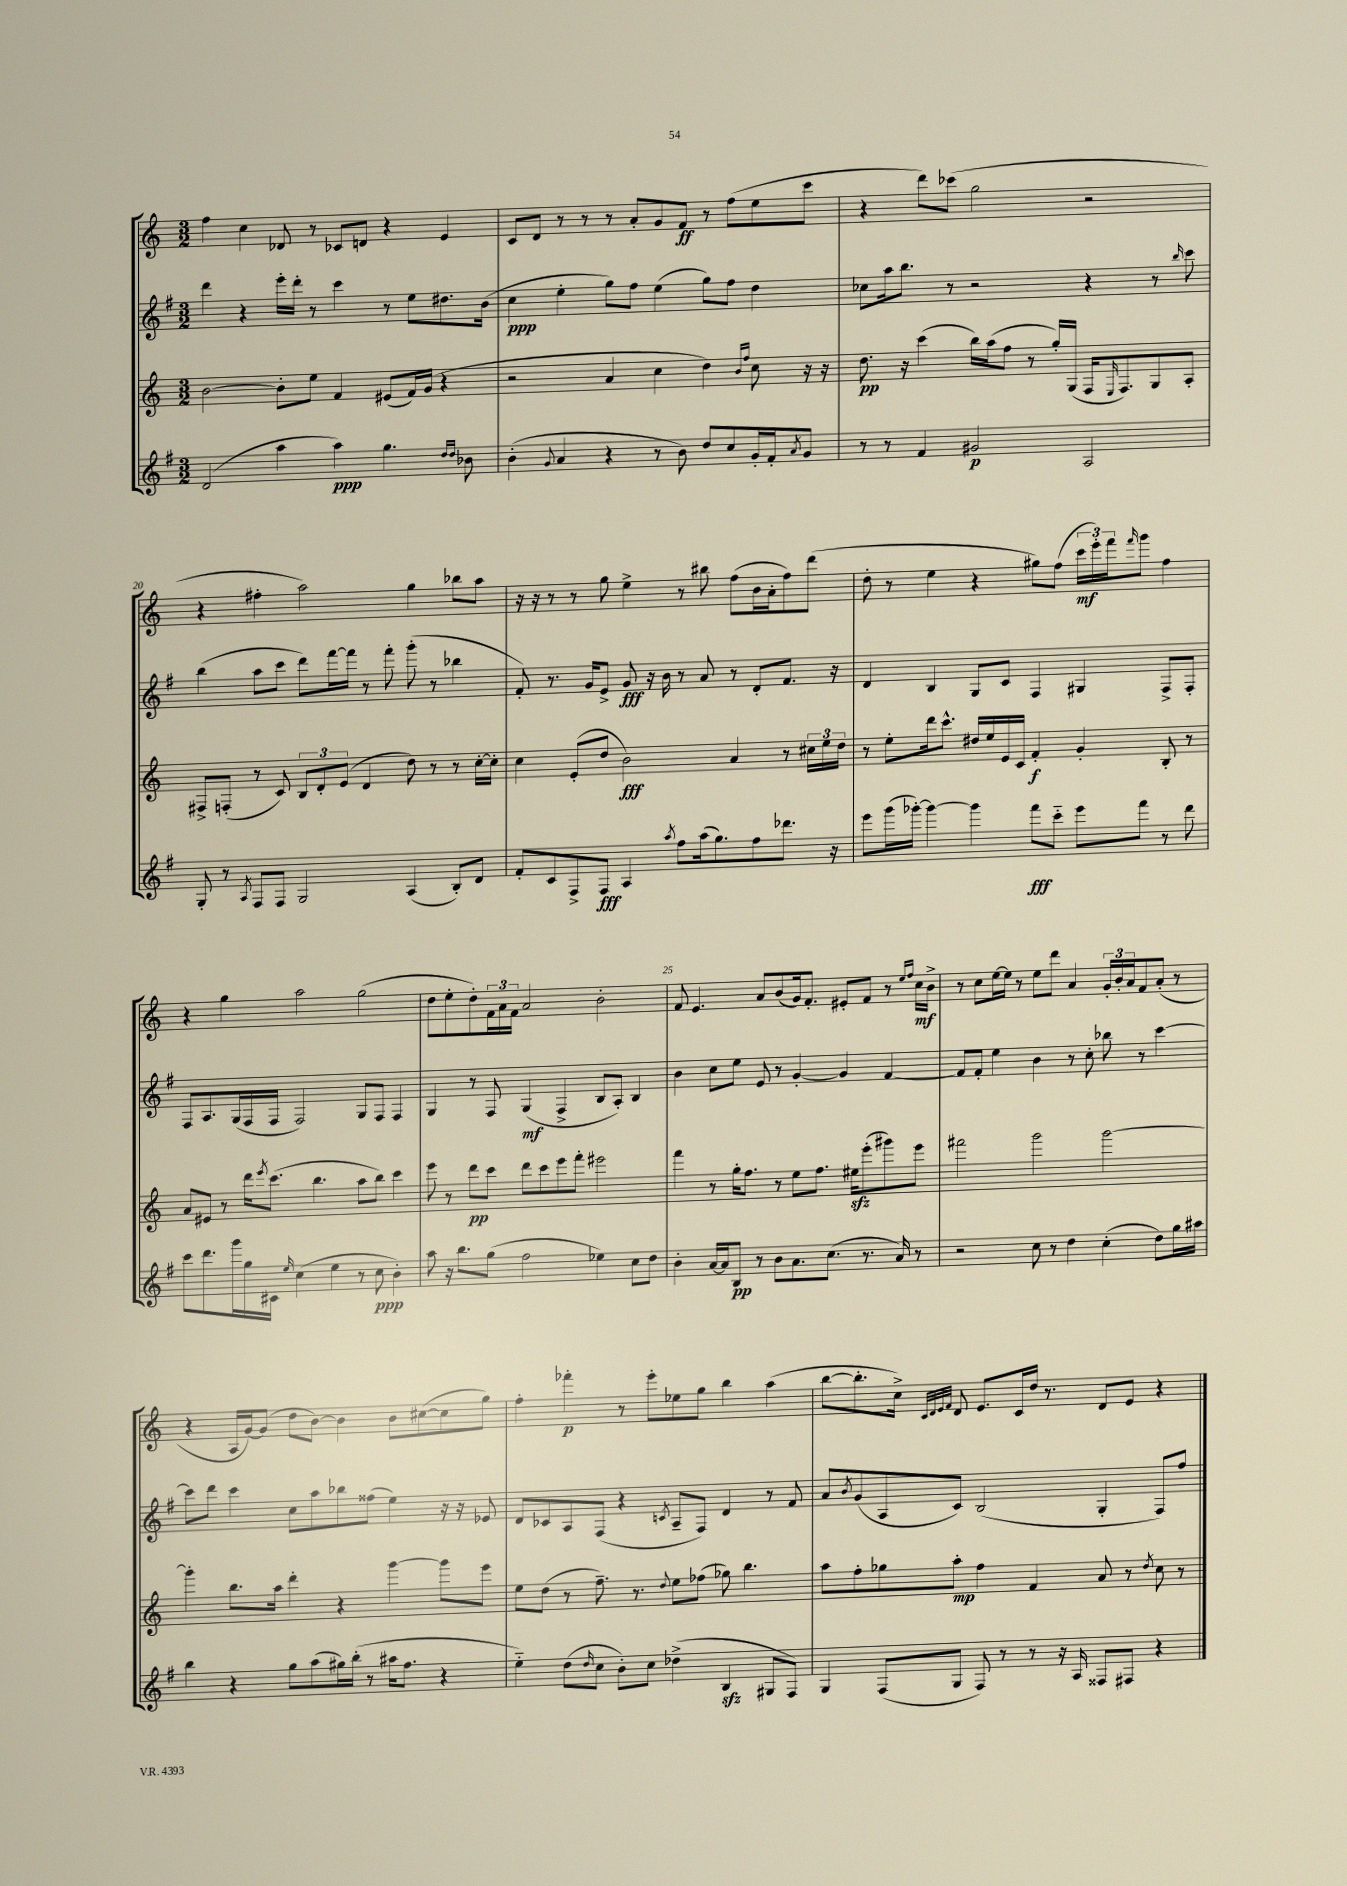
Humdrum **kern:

**kern	**dynam	**kern	**dynam	**kern	**dynam	**kern	**dynam
*part4	*part4	*part3	*part3	*part2	*part2	*part1	*part1
*staff4	*staff4	*staff3	*staff3	*staff2	*staff2	*staff1	*staff1
*clefG2	*	*clefG2	*	*clefG2	*	*clefG2	*
*k[f#]	*	*k[]	*	*k[f#]	*	*k[]	*
*M3/2	*	*M3/2	*	*M3/2	*	*M3/2	*
=17	=17	=17	=17	=17	=17	=17	=17
(2d/	.	[2b\	.	4ddd\	.	4ff\	.
.	.	.	.	4r	.	4cc\	.
4aa\	.	8b'\L]	.	16eee'\LL	.	8d-X/	.
.	.	.	.	16ddd'\JJ	.	.	.
.	.	8ee\J	.	8r	.	8r	.
4aa\)	ppp	4f/	.	4ccc\	.	8c-X/L	.
.	.	.	.	.	.	8dn/J	.
4.gg\	.	(8e#X/L	.	8r	.	4r	.
.	.	16f/L)	.	8ee\L	.	.	.
.	.	(16g/JJ	.	.	.	.	.
.	.	4r	.	8.dd#X\	.	4e/	.
16qqdd/LL	.	.	.	.	.	.	.
16qqdd/JJ	.	.	.	.	.	.	.
8b-X\	.	.	.	.	.	.	.
.	.	.	.	(16b\Jk	.	.	.
=18	=18	=18	=18	=18	=18	=18	=18
(4b'\	.	2r	.	4cc\	ppp	8c/L	.
.	.	.	.	.	.	8d/J	.
8qqg/	.	.	.	.	.	.	.
4a/	.	.	.	4ee'\	.	8r	.
.	.	.	.	.	.	8r	.
4r	.	4a/	.	8gg\L)	.	8r	.
.	.	.	.	8ff#\J	.	8a'/L	.
8r	.	4cc\	.	(4ee\	.	8g/	.
8b\)	.	.	.	.	.	8f/J	ff
8dd/L	.	4dd\)	.	8gg\L)	.	8r	.
8cc/	.	.	.	8ff#\J	.	(8ff\L	.
.	.	16qqb/LL	.	.	.	.	.
.	.	16qqff/JJ	.	.	.	.	.
16g'/L	.	8cc\	.	4dd\	.	8ee\	.
16f#'/J	.	.	.	.	.	.	.
8qa/	.	.	.	.	.	.	.
8g/J	.	16r	.	.	.	8ccc\J	.
.	.	16r	.	.	.	.	.
=19	=19	=19	=19	=19	=19	=19	=19
8r	.	8.dd\	pp	8cc-X\L	.	4r	.
8r	.	.	.	16aa\k	.	.	.
.	.	16r	.	8.bb\J	.	.	.
4f#/	.	(4ccc\	.	.	.	8ddd\L)	.
.	.	.	.	8r	.	(8ccc-X\J	.
2g#X/	p	16bb\LL)	.	2r	.	2gg\	.
.	.	(16aa\J	.	.	.	.	.
.	.	8ff\J	.	.	.	.	.
.	.	8r	.	.	.	.	.
.	.	16gg'/LL)	.	.	.	.	.
.	.	(16G/JJ	.	.	.	.	.
2A/	.	16F/KL	.	4r	.	2r	.
.	.	16qqE/	.	.	.	.	.
.	.	8.F/)	.	.	.	.	.
.	.	8G/	.	8r	.	.	.
.	.	.	.	16qqbb/	.	.	.
.	.	8A'/J	.	8ccc\	.	.	.
!!LO:LB:g=z
=20	=20	=20	=20	=20	=20	=20	=20
8G'/	.	8F#X^/L	.	(4bb\	.	4r	.
8r	.	(8Fn'/J	.	.	.	.	.
8qA/	.	.	.	.	.	.	.
8F#/L	.	8r	.	8aa\L	.	4ff#X'\	.
8F#/J	.	8c/)	.	8ccc\J	.	.	.
2G/	.	12B/L	.	8ddd\L)	.	2aa\)	.
.	.	12d'/	.	.	.	.	.
.	.	.	.	[16fff#\L	.	.	.
.	.	(12e/J	.	.	.	.	.
.	.	.	.	16fff#\JJ]	.	.	.
.	.	4d/	.	8r	.	.	.
.	.	.	.	8fff#'\	.	.	.
(4A/	.	8dd\)	.	(8ggg'\	.	4gg\	.
.	.	8r	.	8r	.	.	.
8B'/L)	.	8r	.	4bb-X\	.	8bb-X\L	.
8d/J	.	[16cc'\LL	.	.	.	8aa\J	.
.	.	16cc'\JJ]	.	.	.	.	.
=21	=21	=21	=21	=21	=21	=21	=21
8f#'/L	.	4cc\	.	8f#'/)	.	16r	.
.	.	.	.	.	.	16r	.
8c/	.	.	.	8.r	.	8r	.
8F#^/	.	(8e'/L	.	.	.	8r	.
.	.	.	.	16g/KL	.	.	.
8F#/J	fff	8dd/J	.	8e^/J	.	8gg\	.
4A/	.	2b\)	fff	8g/	fff	4ee^\	.
.	.	.	.	16r	.	.	.
.	.	.	.	16b\	.	.	.
8qaa/	.	.	.	.	.	.	.
8ff#\L	.	.	.	8r	.	8r	.
(16aa\k	.	.	.	8a/	.	8bb#X\	.
8.gg\)	.	.	.	.	.	.	.
.	.	4a/	.	8r	.	(8ff\L	.
8ff#\	.	.	.	8d'/L	.	16b\L	.
.	.	.	.	.	.	16a'\J	.
8.ddd-X\J	.	8r	.	8.f#/J	.	8ff\)	.
.	.	24cc#X\LL	.	.	.	(8ddd\J	.
.	.	24ee\	.	.	.	.	.
16r	.	.	.	16r	.	.	.
.	.	24dd\JJ	.	.	.	.	.
=22	=22	=22	=22	=22	=22	=22	=22
8eee\L	.	8r	.	4d/	.	8dd'\	.
(16ggg\L	.	8ee'\L	.	.	.	8r	.
[16ggg-X'\JJ)	.	.	.	.	.	.	.
4ggg-\_	.	16ddd\k	.	4B/	.	4ee\	.
.	.	8.ccc^^\J	.	.	.	.	.
4ggg-\]	.	16dd#X/LL	.	8G/L	.	4r	.
.	.	16ee/	.	.	.	.	.
.	.	16e/	.	8c/J	.	.	.
.	.	16c/JJ	.	.	.	.	.
8fff#\L	fff	4f'/	f	4F#/	.	8gg#X\L)	.
8ccc\J	.	.	.	.	.	(8ff\J	.
8eee\L	.	4g'/	.	4G#X/	.	24ccc\LL	mf
.	.	.	.	.	.	24eee'\)	.
.	.	.	.	.	.	24fff\J	.
.	.	.	.	.	.	16qqfff/	.
8fff#\J	.	.	.	.	.	8ggg\J	.
8r	.	8B'/	.	8F#^/L	.	4ff\	.
8ddd\	.	8r	.	8F#'/J	.	.	.
!!LO:LB:g=z
=23	=23	=23	=23	=23	=23	=23	=23
8ccc\L	.	8a/L	.	8F#/L	.	4r	.
8.ddd\	.	8e#X/J	.	8.A/	.	.	.
.	.	8r	.	.	.	4gg\	.
16ggg\L	.	.	.	(16G/L	.	.	.
16gg\	.	16ddd\KL	.	16F#/	.	.	.
.	.	8qeee/	.	.	.	.	.
16c#X\JJ	.	(8.ccc\J	.	16F#/JJ	.	.	.
16qqee/	.	.	.	.	.	.	.
(4cc\	.	.	.	2F#/)	.	2aa\	.
.	.	4.bb\	.	.	.	.	.
4ee\	.	.	.	.	.	.	.
8r	.	8aa\L	.	8G/L	.	(2gg\	.
8cc\	ppp	8bb\J)	.	8F#/J	.	.	.
4b'\)	.	4ccc\	.	4F#/	.	.	.
=24	=24	=24	=24	=24	=24	=24	=24
8aa\	.	8eee\	.	4G/	.	8dd\L	.
16r	.	8r	.	.	.	8ee'\	.
8.bb\L	.	.	.	.	.	.	.
.	.	8ddd\L	pp	8r	.	8dd'\)	.
(8gg\J	.	8ccc\J	.	8F#/	.	24f\L	.
.	.	.	.	.	.	24a\	.
.	.	.	.	.	.	24f\JJ	.
2ff#\	.	8ddd\L	.	(4G/	mf	2a/	.
.	.	8ccc\	.	.	.	.	.
.	.	8eee\	.	4F#^/	.	.	.
.	.	8fff'\J	.	.	.	.	.
4ee-X\)	.	2eee#X\	.	8B/L	.	2b'\	.
.	.	.	.	8A'/J)	.	.	.
8cc\L	.	.	.	4B/	.	.	.
8dd\J	.	.	.	.	.	.	.
=25	=25	=25	=25	=25	=25	=25	=25
4b'\	.	4fff\	.	4b\	.	8f/	.
.	.	.	.	.	.	4.e/	.
[16a/LL	.	8r	.	8cc\L	.	.	.
16a/J]	.	.	.	.	.	.	.
8B/J	pp	16gg'\KL	.	8ee\J	.	.	.
.	.	8.ff\J	.	.	.	.	.
8r	.	.	.	8e/	.	8a/L	.
8b\L	.	8r	.	8r	.	(8b/	.
8.a\	.	8ee\L	.	[4g'/	.	16g/k)	.
.	.	.	.	.	.	8.f'/J	.
.	.	8.ff\J	.	.	.	.	.
(8.cc\J	.	.	.	.	.	.	.
.	.	.	.	4g/]	.	8e#X'/L	.
.	.	16ee#Xzz\KL	.	.	.	.	.
8.r	.	(8eee'\	.	.	.	8f/J	.
.	.	8ggg#X\)	.	[4f#/	.	8r	.
16a/)	.	.	.	.	.	.	.
.	.	.	.	.	.	16qqee/LL	.
.	.	.	.	.	.	16qqff/JJ	.
8r	.	8eee\J	.	.	.	16cc\LL	mf
.	.	.	.	.	.	16b^\JJ	.
=26	=26	=26	=26	=26	=26	=26	=26
2r	.	2fff#X\	.	8f#/L]	.	8r	.
.	.	.	.	8f#'/J	.	8cc\L	.
.	.	.	.	4ee\	.	[16ee\L	.
.	.	.	.	.	.	16ee\JJ]	.
.	.	.	.	.	.	8r	.
8cc\	.	2ggg\	.	4b\	.	8ee\L	.
8r	.	.	.	.	.	8ddd\J	.
4dd\	.	.	.	8r	.	4a/	.
.	.	.	.	8cc'\	.	.	.
(4cc'\	.	[2ggg\	.	8bb-X\	.	24g'/LL	.
.	.	.	.	.	.	24b'/	.
.	.	.	.	.	.	24a/J	.
.	.	.	.	8r	.	8f/	.
8dd\L)	.	.	.	[4ccc\	.	(8a'/J	.
16gg\L	.	.	.	.	.	8r	.
16aa#X\JJ	.	.	.	.	.	.	.
!!LO:LB:g=z
=27	=27	=27	=27	=27	=27	=27	=27
4bb\	.	4ggg'\]	.	8ccc\L]	.	4r	.
.	.	.	.	8ddd\J	.	.	.
4r	.	8.bb\L	.	4ccc\	.	16A/LL	.
.	.	.	.	.	.	[16g/J)	.
.	.	.	.	.	.	(8g/J]	.
.	.	16aa\Jk	.	.	.	.	.
8gg\L	.	4ddd'\	.	8cc\L	.	8dd\L	.
(8aa\	.	.	.	8aa\	.	[8b\J)	.
16gg#X\L)	.	4r	.	8bb-X\	.	4b\]	.
(16bb'\JJ	.	.	.	.	.	.	.
8r	.	.	.	(8ff##X\J	.	.	.
16aa#X\KL	.	[4ggg\	.	4ee\)	.	8b\L	.
8.ff#\J	.	.	.	.	.	.	.
.	.	.	.	.	.	([8cc#X\	.
4r	.	8ggg\L]	.	16r	.	8cc#\]	.
.	.	.	.	16r	.	.	.
.	.	8eee\J	.	8e-X/	.	8gg\J)	.
=28	=28	=28	=28	=28	=28	=28	=28
4ee\)	.	8ee\L	.	8d/L	.	4ff'\	.
.	.	(8dd\J	.	8c-X/	.	.	.
(8dd\L	.	8r	.	8A/	.	4fff-X'\	p
16qqdd/	.	.	.	.	.	.	.
8cc\J	.	8.ff~\)	.	(8F#/J	.	.	.
8b'\L)	.	.	.	4r	.	8r	.
.	.	8.r	.	.	.	.	.
8cc\J	.	.	.	.	.	8eee'\L	.
.	.	8qqdd/	.	8qcn/	.	.	.
(4dd-X^\	.	8ee\L	.	8A~/L	.	8ee-X\	.
.	.	(8ff-X\J	.	8F#/J)	.	8gg\J	.
4Bzz/	.	8gg-X\)	.	4d/	.	4bb\	.
.	.	4.bb\	.	.	.	.	.
8G#X/L	.	.	.	8r	.	(4aa\	.
8F#/J)	.	.	.	8f#/	.	.	.
=29	=29	=29	=29	=29	=29	=29	=29
4G/	.	8aa\L	.	8a/L	.	[8bb\L	.
.	.	.	.	8qb/	.	.	.
.	.	8ff'\	.	(8g/	.	8.bb'\]	.
(8F#/L	.	8gg-X\	.	8A/	.	.	.
.	.	.	.	.	.	16cc^\Jk)	.
.	.	.	.	.	.	32qqc/LLL	.
.	.	.	.	.	.	32qqd/	.
.	.	.	.	.	.	32qqe/	.
.	.	.	.	.	.	32qqf/JJJ	.
8G/J	.	8aa'\J	mp	8c/J)	.	8d/	.
8F#/)	.	4ff\	.	(2B/	.	8.e/L	.
8r	.	.	.	.	.	.	.
.	.	.	.	.	.	16c/L	.
8r	.	4f/	.	.	.	16dd/JJ	.
.	.	.	.	.	.	8.r	.
16r	.	.	.	.	.	.	.
16A/	.	.	.	.	.	.	.
8F##X/L	.	8a/	.	4G'/	.	8d/L	.
8F#X/J	.	8r	.	.	.	8e/J	.
.	.	8qdd/	.	.	.	.	.
4r	.	8cc\	.	8F#/L)	.	4r	.
.	.	8r	.	8ff#/J	.	.	.
==	==	==	==	==	==	==	==
*-	*-	*-	*-	*-	*-	*-	*-
